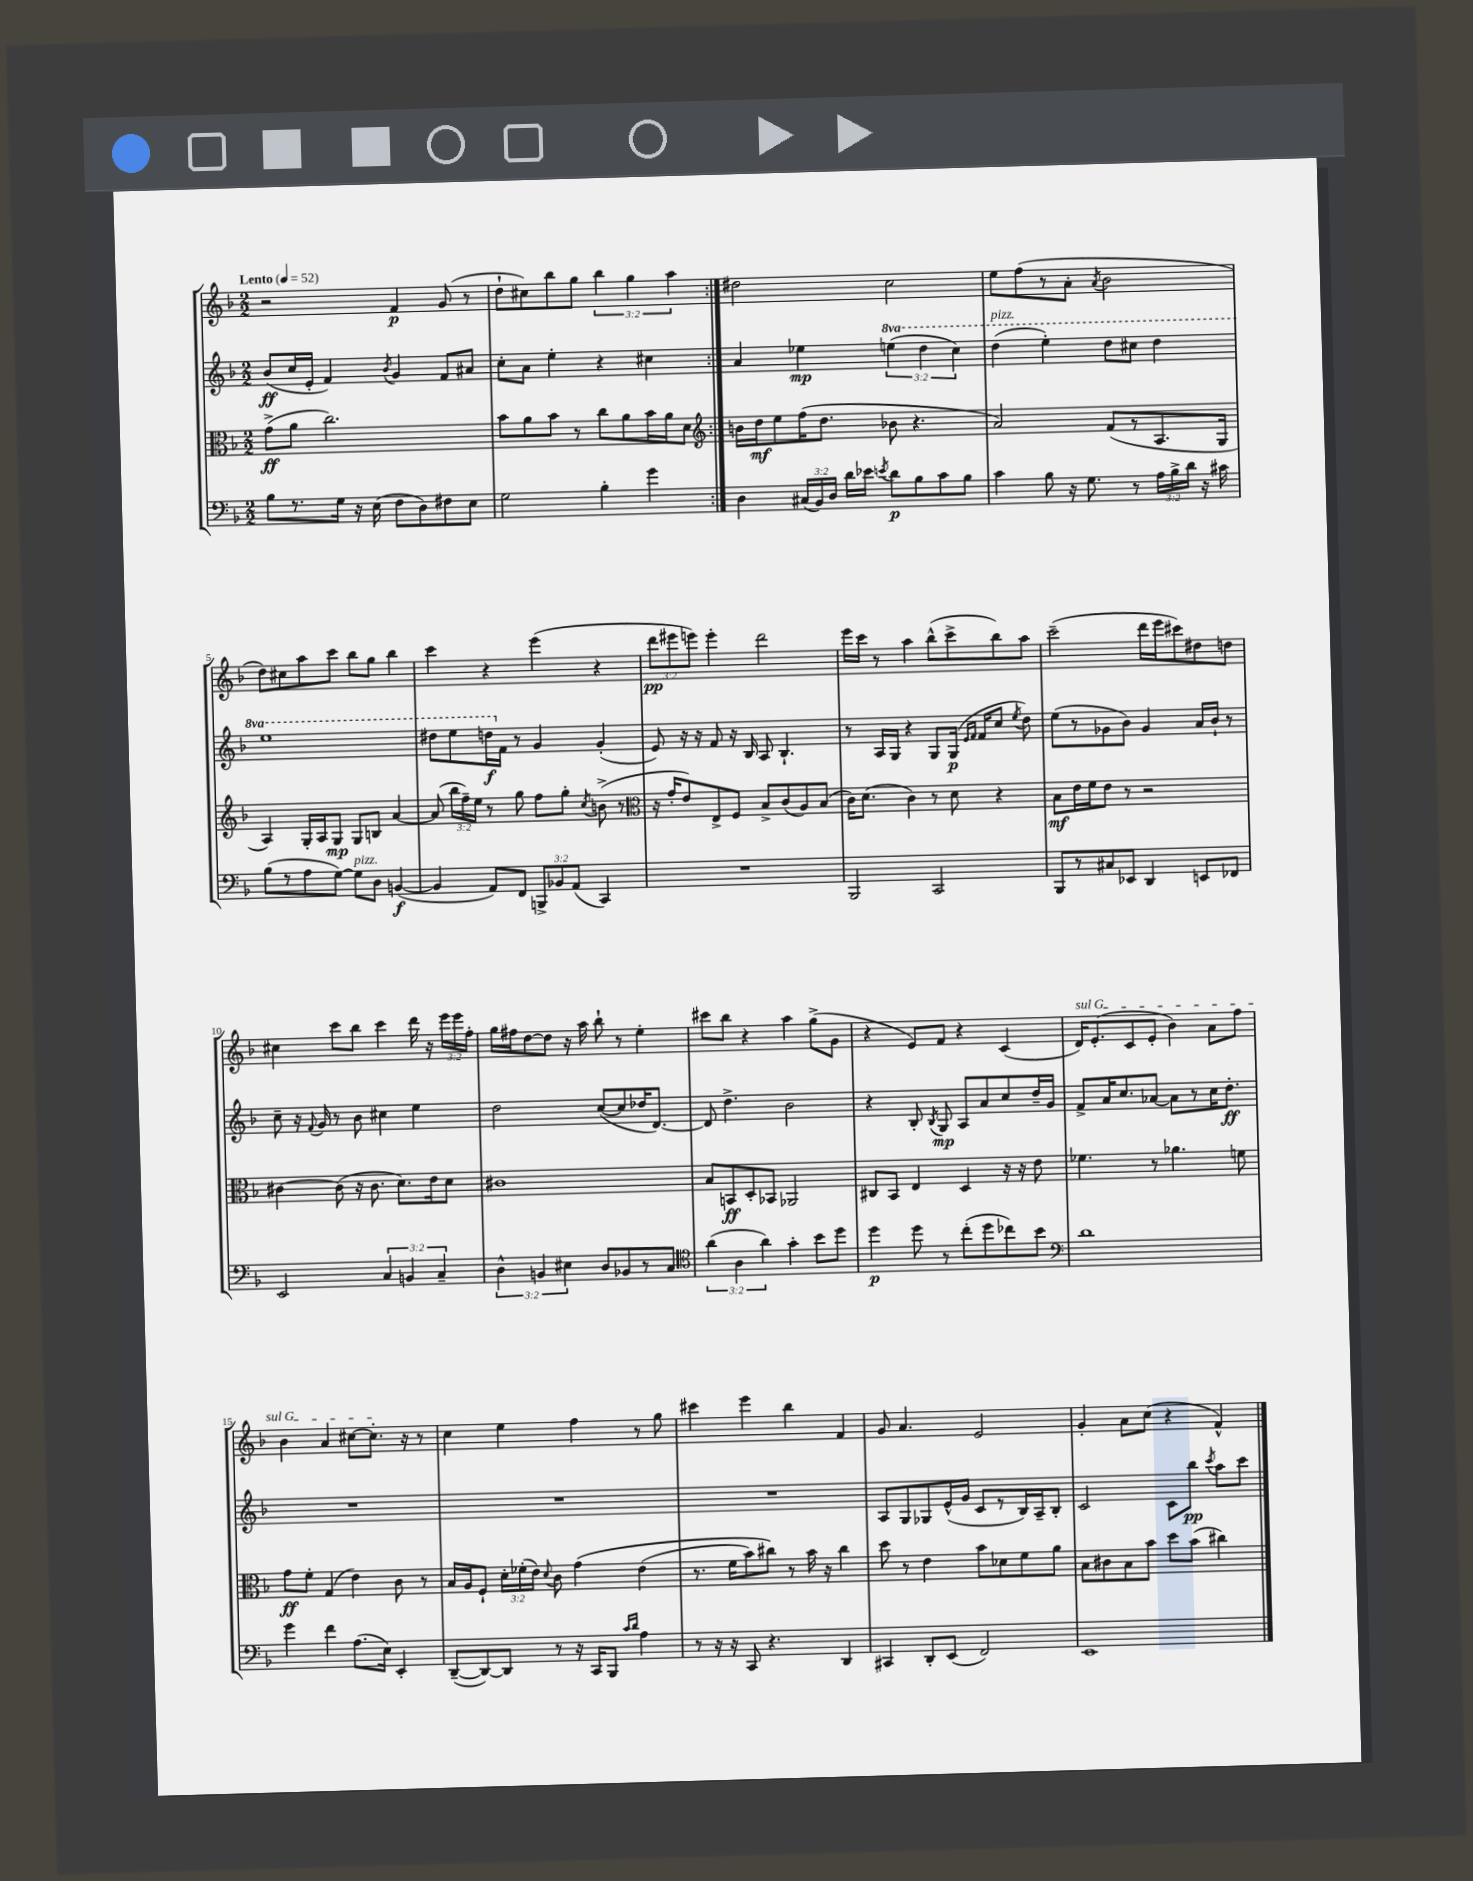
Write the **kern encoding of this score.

**kern	**dynam	**kern	**dynam	**kern	**dynam	**kern	**dynam
*part4	*part4	*part3	*part3	*part2	*part2	*part1	*part1
*staff4	*staff4	*staff3	*staff3	*staff2	*staff2	*staff1	*staff1
*clefF4	*	*clefC3	*	*clefG2	*	*clefG2	*
*k[b-]	*	*k[b-]	*	*k[b-]	*	*k[b-]	*
*M2/2	*	*M2/2	*	*M2/2	*	*M2/2	*
*MM52	*	*MM52	*	*MM52	*	*MM52	*
=1	=1	=1	=1	=1	=1	=1	=1
!	!	!	!	!	!	!LO:TX:a:B:t=Lento	!
8B-\L	.	(8g^\L	ff	(8b-/L	ff	2r	.
8.r	.	8a\J	.	16cc/L	.	.	.
.	.	.	.	16e'/JJ	.	.	.
.	.	2.cc\)	.	4f/)	.	.	.
16G\Jk	.	.	.	.	.	.	.
16r	.	.	.	.	.	.	.
(16E\	.	.	.	.	.	.	.
.	.	.	.	8qb-/	.	.	.
8F\L	.	.	.	4g/	.	4f/	p
8D\)	.	.	.	.	.	.	.
8F#X\	.	.	.	8f/L	.	(8g/	.
8E\J	.	.	.	8a#X/J	.	8r	.
=2	=2	=2	=2	=2	=2	=2	=2
2G\	.	8b-\L	.	8cc'\L	.	8dd`\L	.
.	.	8a\	.	8a\J	.	8cc#X\)	.
.	.	8b-\J	.	4ee'\	.	8bb-\	.
.	.	8r	.	.	.	8gg\J	.
4B-'\	.	8cc\L	.	4r	.	6bb-\	.
.	.	8a\	.	.	.	.	.
.	.	.	.	.	.	6gg\	.
4g\	.	16b-\L	.	4cc#X\	.	.	.
.	.	16a\J	.	.	.	.	.
.	.	.	.	.	.	6aa\	.
.	.	8d\J	.	.	.	.	.
=3:|!	=3:|!	=3:|!	=3:|!	=3:|!	=3:|!	=3:|!	=3:|!
*	*	*clefG2	*	*	*	*	*
4D\	.	16bn\LL	.	4a/	.	2dd#X\	.
.	.	16dd\J	mf	.	.	.	.
.	.	8ee\	.	.	.	.	.
(24C#X/LL	.	(16ff\K	.	4ee-X\	mp	.	.
24BB-/)	.	.	.	.	.	.	.
.	.	8.dd\J	.	.	.	.	.
24D/JJ	.	.	.	.	.	.	.
16d\LL	.	.	.	.	.	.	.
16e-X\JJ	.	.	.	.	.	.	.
8qen/	.	.	.	.	.	.	.
*	*	*	*	*8va	*	*	*
8d\L	p	8b-X\	.	(6eeen\	.	2cc\	.
8B-\	.	4.r	.	.	.	.	.
.	.	.	.	6ddd\	.	.	.
8c\	.	.	.	.	.	.	.
.	.	.	.	6ccc\)	.	.	.
8B-\J	.	.	.	.	.	.	.
=4	=4	=4	=4	=4	=4	=4	=4
!	!	!	!	!LO:TX:a:i:t=pizz.	!	!	!
4c\	.	2a/)	.	(4ddd\	.	8ee\L	.
.	.	.	.	.	.	(8ff\	.
8B-\	.	.	.	4eee'\)	.	8r	.
16r	.	.	.	.	.	8a'\J	.
8.G\	.	.	.	.	.	.	.
.	.	.	.	.	.	8qa/	.
.	.	(8f/L	.	8ddd\L	.	2b-\	.
8r	.	8r	.	8ccc#X\J	.	.	.
24A\LL	.	8.A/	.	4ddd\	.	.	.
24B-^\	.	.	.	.	.	.	.
24d\JJ	.	.	.	.	.	.	.
16r	.	.	.	.	.	.	.
16c#X\	.	16G/Jk	.	.	.	.	.
!!LO:LB:g=z
=5	=5	=5	=5	=5	=5	=5	=5
(8B-\L	.	4A/)	.	1eee	.	8dd\L)	.
8r	.	.	.	.	.	8cc#X\	.
8A\	.	16G'/LL	.	.	.	8aa\	.
.	.	16A/J	.	.	.	.	.
[8G\J)	.	8G/J	mp	.	.	8ccc\J	.
!LO:TX:a:i:t=pizz.	!	!	!	!	!	!	!
8G\L]	.	8G/L	.	.	.	8bb-\L	.
8D\J	.	8Bn/J	.	.	.	8gg\J	.
([4BBn/	f	[4a/	.	.	.	4bb-\	.
=6	=6	=6	=6	=6	=6	=6	=6
4BB/]	.	(8a/]	.	8ddd#X\L	.	4ccc\	.
.	.	24bb-\LL	.	8eee\	.	.	.
.	.	24ff~\)	.	.	.	.	.
.	.	24ee\JJ	.	.	.	.	.
8AA/L)	.	8r	.	16dddn\L	f	4r	.
*	*	*	*	*X8va	*	*	*
.	.	.	.	16f\JJ	.	.	.
8FF/J	.	8gg\	.	8r	.	.	.
12BBBn^/L	.	8ff\L	.	4g/	.	(4eee\	.
12BB-X/	.	.	.	.	.	.	.
.	.	8gg'\J	.	.	.	.	.
(12AA/J	.	.	.	.	.	.	.
.	.	8qcc/	.	.	.	.	.
4CC/)	.	(8bn^\	.	(4g'/	.	4r	.
.	.	8r	.	.	.	.	.
=7	=7	=7	=7	=7	=7	=7	=7
*	*	*clefC3	*	*	*	*	*
1r	.	16r	.	8e/)	.	12ddd\L	pp
.	.	16g'/KL	.	.	.	.	.
.	.	.	.	.	.	12eee#X\	.
.	.	8e/)	.	16r	.	.	.
.	.	.	.	.	.	12eeen\J)	.
.	.	.	.	16r	.	.	.
.	.	8E^/	.	8f/	.	4eee'\	.
.	.	8F/J	.	16r	.	.	.
.	.	.	.	16B-/	.	.	.
.	.	8B-^/L	.	8A/	.	2ddd\	.
.	.	(8c/	.	4.B-`/	.	.	.
.	.	8A/)	.	.	.	.	.
.	.	(8B-/J	.	.	.	.	.
=8	=8	=8	=8	=8	=8	=8	=8
2BBB-/	.	16c\KL)	.	8r	.	16eee\LL	.
.	.	(8.d\J	.	.	.	16ccc\JJ	.
.	.	.	.	16A/LL	.	8r	.
.	.	.	.	16G/JJ	.	.	.
.	.	4c\)	.	4r	.	4aa\	.
2CC/	.	8r	.	8G/L	.	(8bb-^^\L	.
.	.	8d\	.	(16G/Jk	p	8ccc^\	.
.	.	.	.	16qqe/LL	.	.	.
.	.	.	.	16qqf/JJ	.	.	.
.	.	.	.	16f/KL	.	.	.
.	.	4r	.	8cc/J	.	8bb-\)	.
.	.	.	.	8qee/	.	.	.
.	.	.	.	8dd\)	.	8aa\J	.
=9	=9	=9	=9	=9	=9	=9	=9
8BBB-/L	.	8B-\L	mf	(8ee\L	.	(2ccc~\	.
8r	.	16e\L	.	8r	.	.	.
.	.	16f\J	.	.	.	.	.
8C#X/	.	8e\J	.	8g-X\	.	.	.
8EE-X/J	.	8r	.	8b-\J)	.	.	.
4DD/	.	2r	.	4g-/	.	16ddd\LL	.
.	.	.	.	.	.	16eee\J	.
.	.	.	.	.	.	8ccc#X\)	.
8EEn/L	.	.	.	16a/LL	.	8dd#X\	.
.	.	.	.	16b-`/JJ	.	.	.
8FF-X/J	.	.	.	8r	.	8ddn\J	.
!!LO:LB:g=z
=10	=10	=10	=10	=10	=10	=10	=10
2EE/	.	[4c#X\	.	8cc~\	.	4cc#X\	.
.	.	.	.	16r	.	.	.
.	.	.	.	8qqf/	.	.	.
.	.	.	.	16g/	.	.	.
.	.	(8c#\]	.	8r	.	8ccc\L	.
.	.	16r	.	8b-\	.	8bb-\J	.
.	.	8.c#\	.	.	.	.	.
6C/	.	.	.	4cc#X\	.	4ccc\	.
.	.	8.d\L)	.	.	.	.	.
6BBn/	.	.	.	.	.	.	.
.	.	.	.	4ee\	.	16ddd\	.
.	.	16e\k	.	.	.	16r	.
6C~/	.	.	.	.	.	.	.
.	.	8d\J	.	.	.	24eee\LL	.
.	.	.	.	.	.	24eee\	.
.	.	.	.	.	.	24ff'\JJ	.
=11	=11	=11	=11	=11	=11	=11	=11
6D^^\	.	1c#X	.	2dd\	.	16gg\LL	.
.	.	.	.	.	.	16ff#X\J	.
.	.	.	.	.	.	[8dd\	.
6BBn/	.	.	.	.	.	.	.
.	.	.	.	.	.	8dd\J]	.
6E#X\	.	.	.	.	.	.	.
.	.	.	.	.	.	16r	.
.	.	.	.	.	.	16aa\	.
8D/L	.	.	.	([8cc/L	.	8bb-`\	.
8BB-X/	.	.	.	8cc/]	.	8r	.
8r	.	.	.	16dd-X/K	.	4ee'\	.
.	.	.	.	[8.d/J)	.	.	.
8C/J	.	.	.	.	.	.	.
=12	=12	=12	=12	=12	=12	=12	=12
*clefC4	*	*	*	*	*	*	*
(6a\	.	8B-/L	.	8d/]	.	8ccc#X\L	.
.	.	8BBn/	ff	4.dd^\	.	8bb-\J	.
6A\	.	.	.	.	.	.	.
.	.	8D'/	.	.	.	4r	.
6a\)	.	.	.	.	.	.	.
.	.	8BB-X/J	.	.	.	.	.
4g'\	.	2AA-X/	.	2b-\	.	4aa\	.
8b-\L	.	.	.	.	.	(8gg^\L	.
8dd\J	.	.	.	.	.	8g\J	.
=13	=13	=13	=13	=13	=13	=13	=13
4dd\	p	8C#X/L	.	4r	.	4r	.
.	.	8BB-/J	.	.	.	.	.
8dd\	.	4E/	.	8B-'/	.	8e/L)	.
.	.	.	.	8qB-/	.	.	.
8r	.	.	.	8G/	mp	8f/J	.
(8cc'\L	.	4D/	.	8A/L	.	4r	.
8dd\	.	.	.	8a/	.	.	.
8cc-X\)	.	16r	.	8cc/	.	(4c/	.
.	.	16r	.	.	.	.	.
8b-\J	.	8e\	.	16dd~/L	.	.	.
.	.	.	.	16g/JJ	.	.	.
=14	=14	=14	=14	=14	=14	=14	=14
*clefF4	*	*	*	*	*	*	*
!	!	!	!	!	!	!LO:TX:a:i:t=sul G	!
1d	.	4.f-X\	.	8f^/L	.	16d/KL)	.
.	.	.	.	.	.	(8.e'/	.
.	.	.	.	16a/K	.	.	.
.	.	.	.	8.cc/	.	.	.
.	.	.	.	.	.	8c/	.
.	.	8r	.	[8a-X/J	.	8e'/J	.
.	.	4.a-X\	.	8a-\L]	.	4b-\)	.
.	.	.	.	8r	.	.	.
.	.	.	.	16cc\K	.	8a\L	.
.	.	.	.	8.dd'\J	ff	.	.
.	.	8fn\	.	.	.	8ff\J	.
!!LO:LB:g=z
=15	=15	=15	=15	=15	=15	=15	=15
4g\	.	8g\L	ff	1r	.	4b-\	.
.	.	8f'\J	.	.	.	.	.
4f\	.	(4G/	.	.	.	4a/	.
(8.A\L	.	4e\)	.	.	.	[8cc#X\L	.
.	.	.	.	.	.	8.cc#'\J]	.
16E\Jk)	.	.	.	.	.	.	.
4EE'/	.	8c\	.	.	.	.	.
.	.	.	.	.	.	16r	.
.	.	8r	.	.	.	8r	.
=16	=16	=16	=16	=16	=16	=16	=16
([8DD~/L	.	16B-/LL	.	1r	.	4cc\	.
.	.	16A/J	.	.	.	.	.
8DD/_)	.	8F`/J	.	.	.	.	.
8DD/J]	.	24d'\LL	.	.	.	4ee\	.
.	.	(24f-X'\	.	.	.	.	.
.	.	24e\JJ)	.	.	.	.	.
.	.	8qqd/	.	.	.	.	.
8r	.	8c\	.	.	.	.	.
16r	.	(4g\	.	.	.	4ff\	.
16CC/KL	.	.	.	.	.	.	.
8BBB-/J	.	.	.	.	.	.	.
16qqc/LL	.	.	.	.	.	.	.
16qqd/JJ	.	.	.	.	.	.	.
4A\	.	(4e\	.	.	.	8r	.
.	.	.	.	.	.	8gg\	.
=17	=17	=17	=17	=17	=17	=17	=17
8r	.	8.r	.	1r	.	4ccc#X\	.
16r	.	.	.	.	.	.	.
16r	.	16f\KL	.	.	.	.	.
8CC/	.	8b-\)	.	.	.	4eee\	.
4.r	.	8cc#X\J)	.	.	.	.	.
.	.	8r	.	.	.	4bb-\	.
.	.	16b-\	.	.	.	.	.
.	.	16r	.	.	.	.	.
4DD/	.	4cc#\	.	.	.	4f/	.
=18	=18	=18	=18	=18	=18	=18	=18
4CC#X/	.	8dd\	.	8A/L	.	8g/	.
.	.	8r	.	8G/	.	4.a/	.
8DD'/L	.	4e\	.	8G-X/	.	.	.
(8EE/J	.	.	.	(16e^^/L	.	.	.
.	.	.	.	16g/JJ	.	.	.
2FF/)	.	8b-\L	.	8c/L	.	2e/	.
.	.	8d-X\	.	8r	.	.	.
.	.	8f\	.	16B-/L)	.	.	.
.	.	.	.	16A~/J	.	.	.
.	.	8a\J	.	8B-'/J	.	.	.
=19	=19	=19	=19	=19	=19	=19	=19
1EE	.	8B-\L	.	2c/	.	4g'/	.
.	.	8c#X\	.	.	.	.	.
.	.	8B-\	.	.	.	8a\L	.
.	.	8b-\J	.	.	.	(8cc\J	.
.	.	8dd\L	.	8c\L	.	4r	.
.	.	(8b-\J	.	8bb-\J	pp	.	.
.	.	.	.	8qccc/	.	.	.
.	.	4cc#X\)	.	8aa\L	.	4f^^/)	.
.	.	.	.	8ccc\J	.	.	.
==	==	==	==	==	==	==	==
*-	*-	*-	*-	*-	*-	*-	*-
